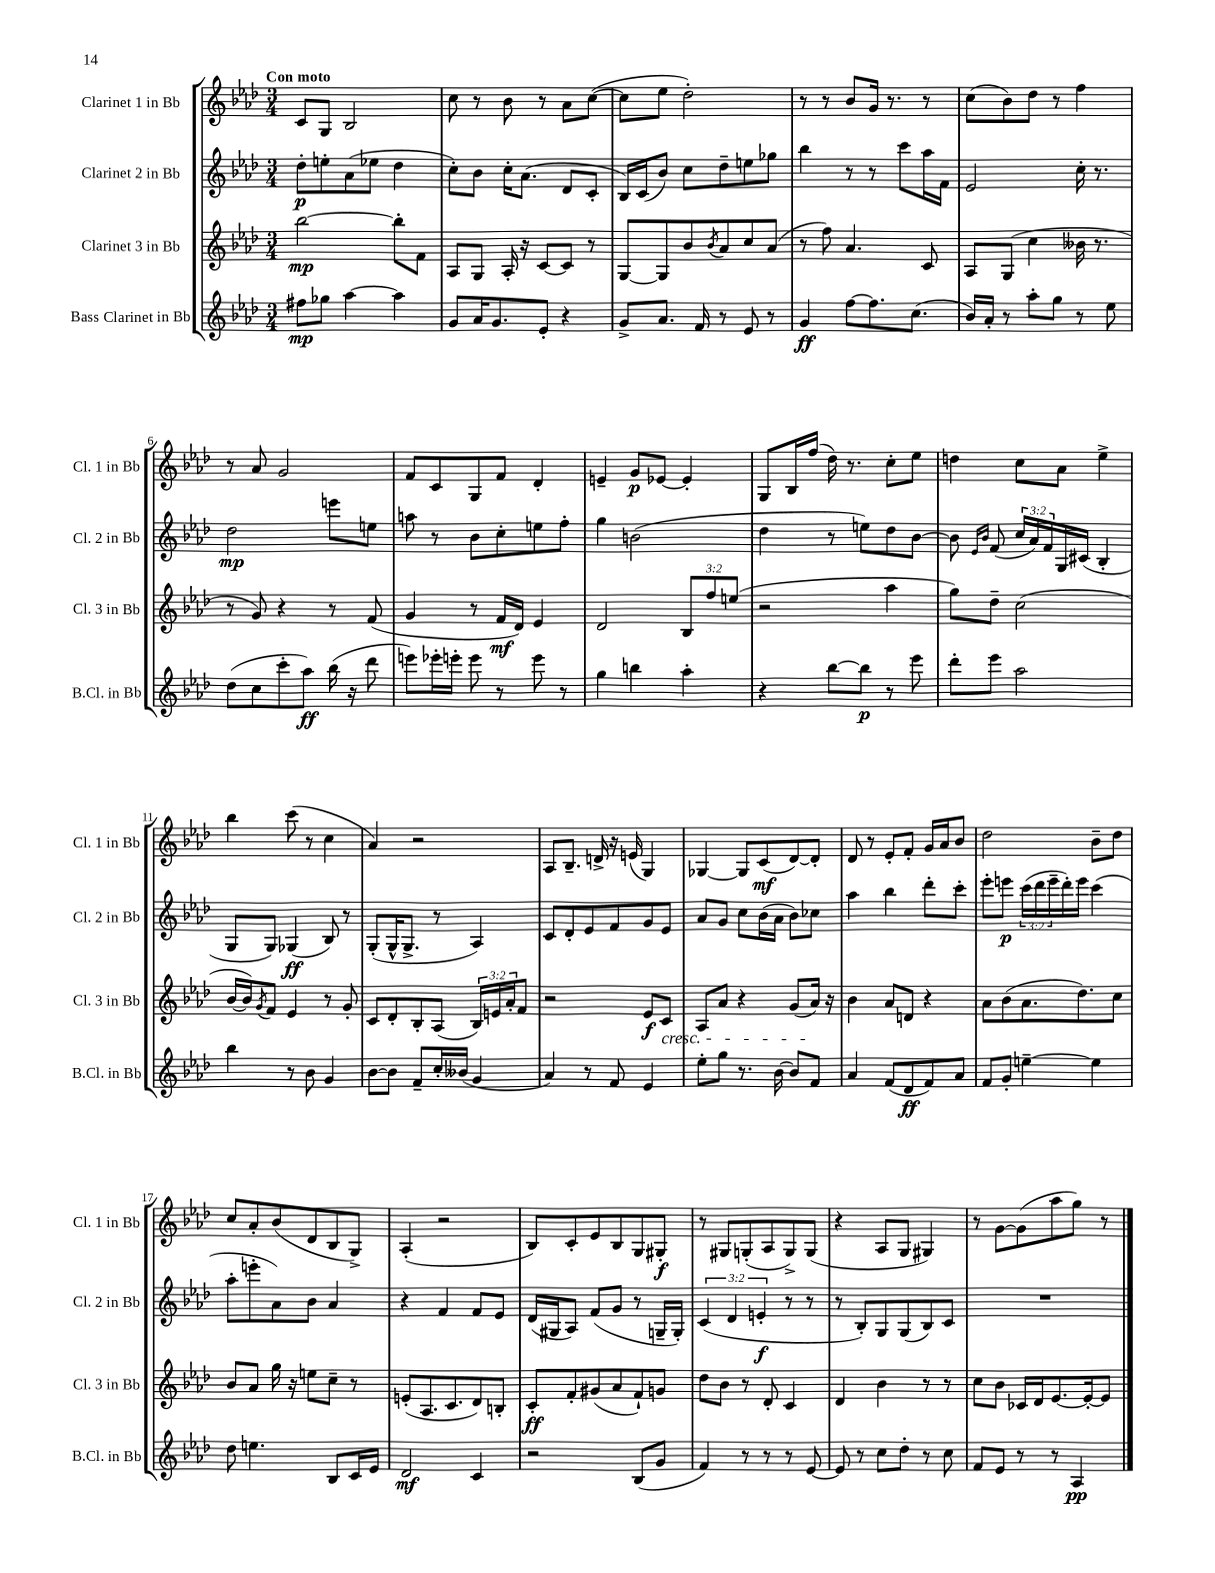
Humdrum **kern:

**kern	**kern	**kern	**kern
*staff4	*staff3	*staff2	*staff1
*clefG2	*clefG2	*clefG2	*clefG2
*k[b-e-a-d-]	*k[b-e-a-d-]	*k[b-e-a-d-]	*k[b-e-a-d-]
*M3/4	*M3/4	*M3/4	*M3/4
8ff#\L	[2bb-\	8dd-'\L	8c/L
8gg-\J	.	8ee'\	8G/J
[4aa-\	.	(8a-\	2B-/
.	.	8ee-\J	.
4aa-\]	8bb-'\]L	4dd-\	.
.	8f\J	.	.
=	=	=	=
8g/L	8A-/L	8cc'\L)	8cc\
16a-/K	8G/J	8b-\J	8r
8.g/	.	.	.
.	16A-'/	16cc'\LK	8b-\
.	16r	(8.a-\J	.
8e-'/J	[8c/L	.	8r
4r	8c/]J	8d-/L	8a-\L
.	8r	8c'/J	([8cc\J
=	=	=	=
8g^/L	[8G/L	16B-/LL)	8cc\]L
.	.	(16c/J	.
8.a-/J	8G/]	8b-/J)	8ee-\J
.	8b-/	8cc\L	2dd-'\)
16f/	.	.	.
.	8qb-/	.	.
8r	8a-/	8dd-~\	.
8e-/	8cc/	8ee\	.
8r	(8a-/J	8gg-\J	.
=	=	=	=
4g/	8r	4bb-\	8r
.	8ff\)	.	8r
[8ff\L	4.a-/	8r	8b-/L
8.ff\]	.	8r	16g/Jk
.	.	.	8.r
.	.	8ccc\L	.
(8.cc\J	.	.	.
.	8c/	16aa-\L	8r
.	.	16f\JJ	.
=	=	=	=
16b-/LL)	8A-/L	2e-/	(8cc\L
16a-'/JJ	.	.	.
8r	(8G/J	.	8b-\)
8aa-'\L	4cc\	.	8dd-\J
8gg\J	.	.	8r
8r	16b--\	16cc'\	4ff\
.	8.r	8.r	.
8ee-\	.	.	.
=	=	=	=
(8dd-\L	8r	2dd-\	8r
8cc\	8g/)	.	8a-/
8ccc'\	4r	.	2g/
8aa-\J)	.	.	.
(16bb-\	8r	8eee\L	.
16r	.	.	.
8ddd-\	(8f/	8ee\J	.
=	=	=	=
8eee\L)	4g/	8aa\	8f/L
16eee-'\L	.	8r	8c/
16eee'\JJ	.	.	.
8eee\	8r	8b-\L	8G/
8r	16f/LL	8cc'\	8f/J
.	16d-/JJ)	.	.
8eee\	4e-/	8ee\	4d-'/
8r	.	8ff'\J	.
=	=	=	=
4gg\	2d-/	4gg\	4e~/
4bb\	.	(2b\	8g/L
.	.	.	[8e-/J
4aa-'\	12B-/L	.	4e-'/]
.	12ff/	.	.
.	(12ee/J	.	.
=	=	=	=
4r	2r	4dd-\	8G/L
.	.	.	16B-/L
.	.	.	(16ff/JJ
[8bb-\L	.	8r	16dd-\)
.	.	.	8.r
8bb-\]J	.	8ee\L)	.
8r	4aa-\	8dd-\	8cc'\L
8eee-\	.	[8b-\J	8ee-\J
=	=	=	=
8ddd-'\L	8gg\L)	8b-\]	4dd\
.	.	16qqe-/LL	.
.	.	16qqb-/JJ	.
8eee-\J	8dd-~\J	(8f/	.
2aa-\	(2cc\	24cc/LL	8cc\L
.	.	24a-/)	.
.	.	24f/	.
.	.	16G/	8a-\J
.	.	(16c#/JJ	.
.	.	4B-'/	4ee-^\
=	=	=	=
4bb-\	[16b-/LL	8G/L	4bb-\
.	16b-/]J)	.	.
.	8qg/	.	.
.	8f/J	8G/J)	.
8r	4e-/	(4G-/	(8ccc\
8b-\	.	.	8r
4g/	8r	8B-/)	4cc\
.	8g'/	8r	.
=	=	=	=
[8b-\L	8c/L	(8G'/L	4a-/)
8b-\]J	8d-'/	16G^^/K	.
.	.	8.G^/J	.
8f~/L	8B-'/	.	2r
16cc'/L	(8A-/J	8r	.
(16b--/JJ	.	.	.
4g/	24B-/LL)	4A-/)	.
.	24e/	.	.
.	24a-'/J	.	.
.	8f/J	.	.
=	=	=	=
4a-/)	2r	8c/L	8A-/L
.	.	8d-'/	8.B-~/J
8r	.	8e-/	.
.	.	.	16d^/
8f/	.	8f/	16r
.	.	.	(16e/
4e-/	8e-/L	8g/	4G/)
.	8c/J	8e-/J	.
=	=	=	=
8ee-'\L	8A-/L	8a-/L	[4G-/
8gg\J	8a-/J	8g/J	.
8.r	4r	8cc\L	8G-/]L
.	.	(16b-\L	(8c/
[16b-\	.	16a-\JJ	.
8b-/]L	(8g/L	8b-\L)	[8d-/)
8f/J	16a-/Jk)	8cc-\J	8d-'/]J
.	16r	.	.
=	=	=	=
4a-/	4b-\	4aa-\	8d-/
.	.	.	8r
(8f/L	8a-/L	4bb-\	8e-'/L
8d-/	8d/J	.	8f'/J
8f/)	4r	8ddd-'\L	16g/LL
.	.	.	16a-/J
8a-/J	.	8ccc'\J	8b-/J
=	=	=	=
8f/L	8a-\L	8eee-'\L	2dd-\
8g'/J	(8b-\	8eee\J	.
[4ee~\	8.a-\	(24ccc\LL	.
.	.	24ddd-\	.
.	.	24eee~\	.
.	.	16ddd-'\)	.
.	8.dd-\)	16eee\JJ	.
4ee\]	.	(4ccc\	8b-~\L
.	8cc\J	.	8dd-\J
=	=	=	=
8dd-\	8b-/L	8aa-'\L	8cc/L
4.ee\	8a-/J	8eee'\	8a-'/
.	16gg\	8a-\)	(8b-/
.	16r	.	.
.	8ee\L	8b-\J	8d-/
8B-/L	8cc~\J	4a-/	8B-/
16c/L	8r	.	8G^/J)
16e-/JJ	.	.	.
=	=	=	=
2d-/	(8e'/L	4r	(4A-'/
.	8.A-/	.	.
.	.	4f/	2r
.	8.c/	.	.
4c/	8d-/)	8f/L	.
.	8B'/J	8e-/J	.
=	=	=	=
2r	8c'/L	(16d-/LL	8B-/L)
.	.	16G#/J	.
.	8f'/	8A-/J)	8c'/
.	(8g#/	(8f/L	8e-/
.	8a-/	8g/J	8B-/
(8B-/L	8f`/)	8r	8G/
8g/J	8g/J	16G~/LL	8G#'/J
.	.	16G'/JJ)	.
=	=	=	=
4f/)	8dd-\L	(6c/	8r
.	8b-\J	.	8G#/L
.	.	6d-/	.
8r	8r	.	(8G'/
.	.	6e'/	.
8r	8d-'/	.	8A-/
8r	4c/	8r	8G^/)
[8e-/	.	8r	(8G/J
=	=	=	=
8e-/]	4d-/	8r	4r
8r	.	8B-'/L)	.
8cc\L	4b-\	8G/	8A-/L
8dd-'\J	.	(8G/	8G/J
8r	8r	8B-/)	4G#/)
8cc\	8r	8c/J	.
=	=	=	=
8f/L	8cc\L	2.r	8r
8e-/J	8b-\J	.	[8g\L
8r	16c-/LL	.	(8g\]
.	16d-/J	.	.
8r	[8.e-/	.	8aa-\
4A-/	.	.	8gg\J)
.	16e-'/_k	.	.
.	8e-/]J	.	8r
==	==	==	==
*-	*-	*-	*-
